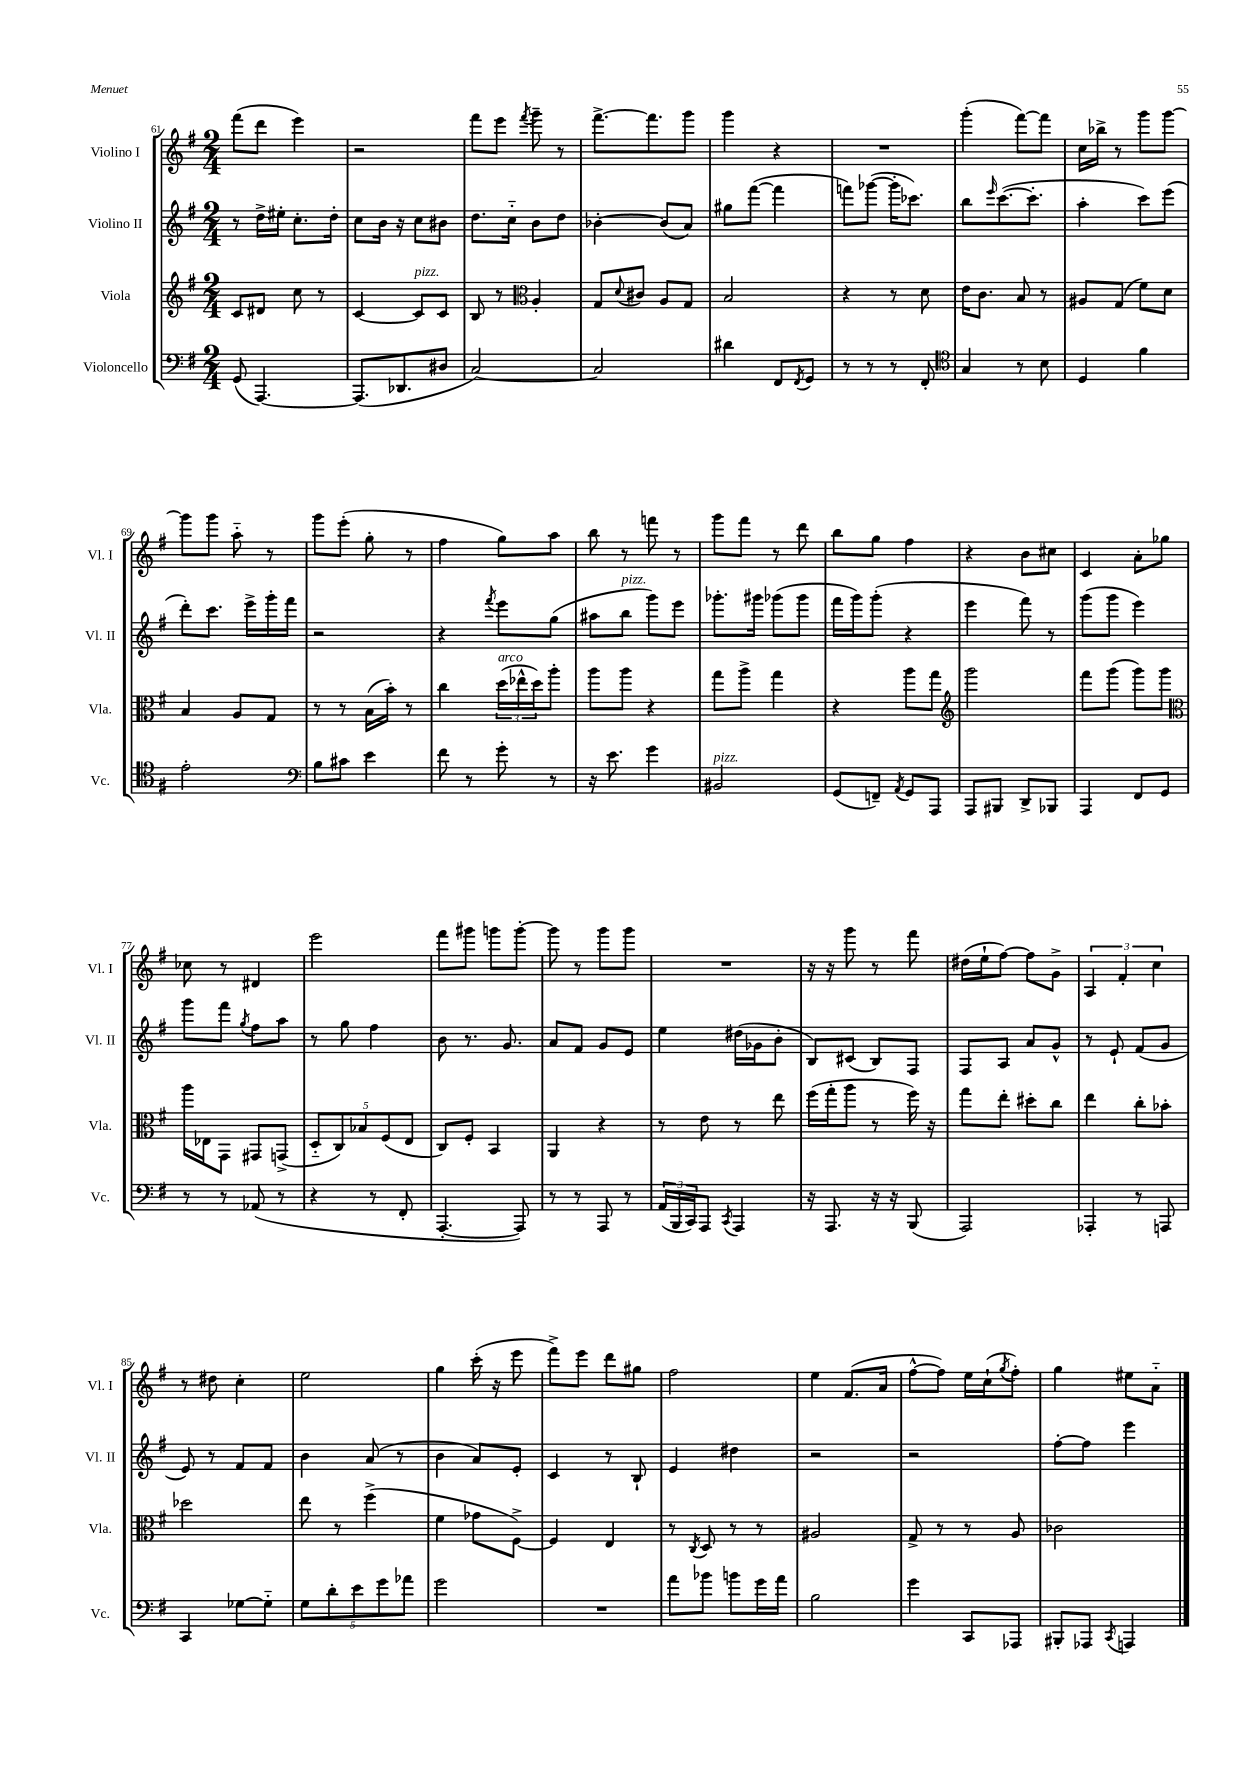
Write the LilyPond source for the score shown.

<<
\new StaffGroup <<
\new Staff = "s0" \with { instrumentName = "Violino I" shortInstrumentName = "Vl. I" } {
    \clef treble \key g \major \numericTimeSignature \time 2/4
    fis'''8( d'''8 e'''4) |
    r2 |
    fis'''8 e'''8 \acciaccatura { fis'''8 } g'''8-- r8 |
    fis'''8.~-> fis'''8. g'''8 |
    g'''4 r4 |
    R2 |
    g'''4-.( fis'''8~) fis'''8 |
    c''16 bes''16-> r8 g'''8 g'''8~ |
    g'''8 g'''8 a''8-_ r8 |
    g'''8 e'''8-.( g''8-. r8 |
    fis''4 g''8) a''8 |
    b''8 r8 f'''8 r8 |
    g'''8 fis'''8 r8 d'''8 |
    b''8 g''8 fis''4 |
    r4 b'8 cis''8 |
    c'4 a'8-. ges''8 |
    ces''8 r8 dis'4 |
    e'''2 |
    fis'''8 gis'''8 g'''8 g'''8~-. |
    g'''8 r8 g'''8 g'''8 |
    R2 |
    r16 r16 g'''8 r8 fis'''8 |
    dis''16( e''16-! fis''8~) fis''8 g'8-> |
    \tuplet 3/2 { a4 fis'4-. c''4 } |
    r8 dis''8 c''4-. |
    e''2 |
    g''4 c'''16-.( r16 e'''8 |
    fis'''8->) e'''8 d'''8 gis''8 |
    fis''2 |
    e''4 fis'8.( a'16 |
    fis''8~-^ fis''8) e''16 c''16-!( \acciaccatura { g''8 } fis''8-.) |
    g''4 eis''8 a'8-_ \bar "|." |
}
\new Staff = "s1" \with { instrumentName = "Violino II" shortInstrumentName = "Vl. II" } {
    \clef treble \key g \major \numericTimeSignature \time 2/4
    r8 d''16-> eis''16-. c''8.-. d''16-. |
    c''8 b'16 r16 c''8 bis'8 |
    d''8. c''16-_ b'8 d''8 |
    bes'4~-. bes'8( a'8) |
    gis''8 fis'''8~( fis'''4 |
    f'''8) ges'''8~( ges'''16-. ces'''8.) |
    b''8 \grace { e'''16 } c'''8.~( c'''8.-. |
    a''4-. c'''8) e'''8( |
    d'''8-.) c'''8. e'''16-> g'''16-. fis'''16 |
    r2 |
    r4 \acciaccatura { fis'''8 } e'''8 g''8( |
    ais''8 b''8^\markup { \italic "pizz." } g'''8) e'''8 |
    ges'''8.-. gis'''16 ges'''8( ges'''8 |
    fis'''16 g'''16) g'''8-.( r4 |
    e'''4 fis'''8) r8 |
    g'''8( g'''8 e'''4) |
    g'''8 fis'''8 \acciaccatura { g''8 } fis''8 a''8 |
    r8 g''8 fis''4 |
    b'8 r8. g'8. |
    a'8 fis'8 g'8 e'8 |
    e''4 dis''16( ges'16 b'8-. |
    b8) cis'8( b8) fis8 |
    fis8 a8 a'8 g'8-^ |
    r8 e'8-! fis'8( g'8 |
    e'8) r8 fis'8 fis'8 |
    b'4 a'8( r8 |
    b'4 a'8) e'8-. |
    c'4 r8 b8-! |
    e'4 dis''4 |
    r2 |
    r2 |
    fis''8~-. fis''8 e'''4 \bar "|." |
}
\new Staff = "s2" \with { instrumentName = "Viola" shortInstrumentName = "Vla." } {
    \clef treble \key g \major \numericTimeSignature \time 2/4
    c'8 dis'8 c''8 r8 |
    c'4~ c'8^\markup { \italic "pizz." } c'8 |
    b8 r8 \clef alto a4-. |
    g8 \appoggiatura { d'8 } cis'8 a8 g8 |
    b2 |
    r4 r8 d'8 |
    e'16 c'8. b8 r8 |
    ais8 g8( fis'8) d'8 |
    b4 a8 g8 |
    r8 r8 b16( b'16-.) r8 |
    c''4 \tuplet 3/2 { d''16^\markup { \italic "arco" }( ees''16-^ d''16) } a''8-. |
    a''8 a''8 r4 |
    g''8 a''8-> g''4 |
    r4 a''8 g''8 |
    \clef treble g'''2 |
    fis'''8 g'''8( g'''8) g'''8 |
    \clef alto a''16 ees16 g,8 gis,8 g,8->( |
    \tuplet 5/4 { d8-_ c8) bes8 fis8( e8 } |
    c8) fis8-. b,4 |
    a,4 r4 |
    r8 e'8 r8 e''8 |
    fis''16( g''16-. a''8 r8 fis''16) r16 |
    g''8 e''8-. dis''8-. c''8 |
    e''4 c''8-. bes'8-. |
    des''2 |
    e''8 r8 fis''4->( |
    fis'4 ges'8 fis8~->) |
    fis4 e4 |
    r8 \acciaccatura { c8 } d8 r8 r8 |
    ais2 |
    g8-> r8 r8 a8 |
    ces'2 \bar "|." |
}
\new Staff = "s3" \with { instrumentName = "Violoncello" shortInstrumentName = "Vc." } {
    \clef bass \key g \major \numericTimeSignature \time 2/4
    g,8( a,,4.~) |
    a,,8.( des,8. dis8 |
    c2~) |
    c2 |
    dis'4 fis,8 \acciaccatura { fis,8 } g,8 |
    r8 r8 r8 fis,8-. |
    \clef tenor g4 r8 b8 |
    d4 fis'4 |
    e'2-. |
    \clef bass b8 cis'8 e'4 |
    fis'8 r8 g'8-. r8 |
    r16 e'8. g'4 |
    bis,2^\markup { \italic "pizz." } |
    g,8( f,8--) \acciaccatura { a,8 } g,8 a,,8 |
    a,,8 bis,,8 d,8-> bes,,8 |
    a,,4 fis,8 g,8 |
    r8 r8 aes,8( r8 |
    r4 r8 fis,8-. |
    a,,4.~-. a,,8) |
    r8 r8 a,,8 r8 |
    \tuplet 3/2 { a,16( b,,16 c,16) } a,,8 \acciaccatura { c,8 } a,,4 |
    r16 a,,8. r16 r16 b,,8( |
    a,,2) |
    aes,,4-. r8 a,,8 |
    c,4 ges8~ ges8-_ |
    \tuplet 5/4 { g8 d'8-. e'8 g'8 aes'8 } |
    g'2 |
    R2 |
    a'8 bes'8 b'8 g'16 a'16 |
    b2 |
    g'4 c,8 aes,,8 |
    bis,,8-. aes,,8 \acciaccatura { c,8 } a,,4 \bar "|." |
}
>>
>>
\layout { \context { \Score currentBarNumber = #61 } }
